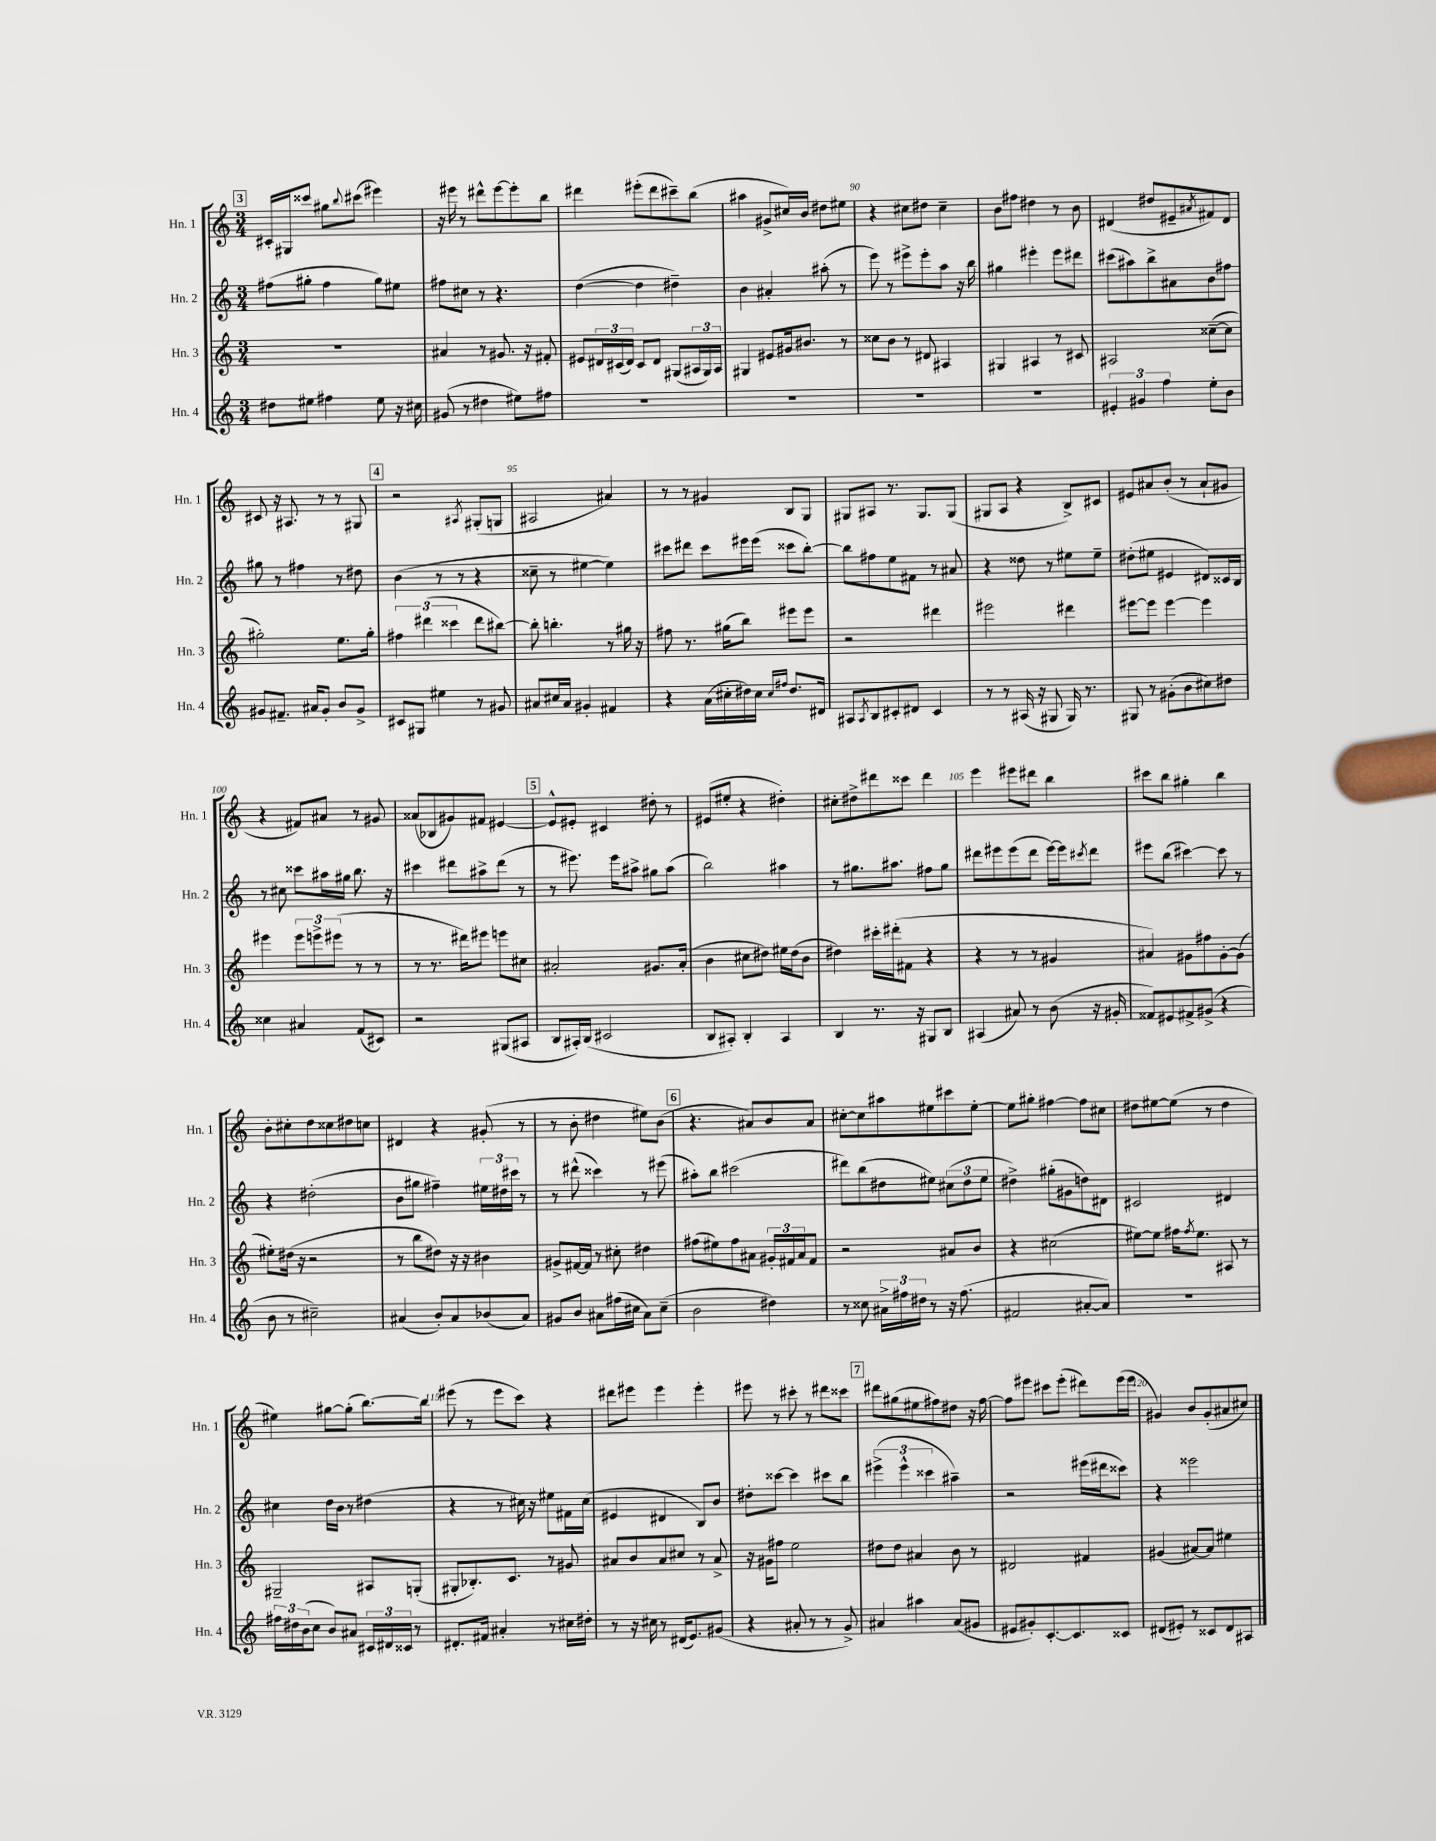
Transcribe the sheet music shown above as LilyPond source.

<<
\new StaffGroup <<
\new Staff = "s0" \with { instrumentName = "Hn. 1" shortInstrumentName = "Hn. 1" } {
    \clef treble \key c \major \numericTimeSignature \time 3/4
    \mark \markup { \box "3" } cis'16-. gis16 cisis'''8 gis''8 \appoggiatura { b''8 } cis'''8( eis'''4) |
    r16 eis'''16 r8 dis'''8-^ eis'''8~ eis'''8-. b''8 |
    dis'''4 eis'''8-.( dis'''8 cis'''8--) b''8( |
    ais''4 gis'8-> cis''16) b'16 dis''8 eis''8 |
    r4 cis''8 dis''8 cis''4-- |
    b'8 fis''8 dis''4 r8 b'8 |
    dis'4( dis''8 eis'8-- \acciaccatura { ais'8 } fis'8) dis'8 |
    cis'8 r16 ais8. r8 r8 gis8 |
    \mark \markup { \box "4" } r2 \acciaccatura { ais8 } gis8-.( g8 |
    ais2 ais'4) |
    r8 r8 gis'4 b8 g8 |
    gis8 ais8 r8. gis8. gis8( |
    gis8 a8 r4 b8->) cis'8 |
    eis'8 ais'8 b'8-.( r8 ais'8-! gis'8 |
    r4 fis'8) ais'8 r8 gis'8 |
    aisis'8( bes8 gis'8) fis'8 eis'4~ |
    \mark \markup { \box "5" } eis'8-^ eis'8-. cis'4 dis''8-. r8 |
    eis'8( eis''8-. r4 dis''4-.) |
    cis''8-. dis''8-> dis'''8 cisis'''8 dis'''4 |
    e'''4 eis'''8 dis'''8 b''4 |
    cis'''8 b''8 gis''4-. b''4 |
    b'8-. cis''8-. d''8 cisis''8 dis''8 c''8 |
    dis'4 r4 gis'8-.( r8 |
    r8 b'8-. dis''4 eis''8) b'8( |
    \mark \markup { \box "6" } r4. ais'8) b'8 ais'8 |
    cis''8~-. cis''8 ais''8 eis''8 cis'''8 eis''8~-. |
    eis''8 gis''8-. fis''4~ fis''8 cis''8 |
    dis''8 eis''8~ eis''8( r8 dis''4 |
    eis''4) gis''8~ gis''8-.( b''8.~) b''16 |
    eis'''8( r8 eis'''8 c'''8) r4 |
    dis'''8 eis'''8 eis'''4 eis'''4-. |
    eis'''8 r8 cis'''8-. r8 dis'''8 cisis'''8 |
    \mark \markup { \box "7" } dis'''8 gis''8( eis''8 fis''8) dis''8 r16 fis''16~ |
    fis''8 eis'''8 cis'''8 eis'''8-.( dis'''8) eis'''16( eis'''16 |
    gis'4) b'8 gis'8-.( ais'8 cis''8) \bar "|." |
}
\new Staff = "s1" \with { instrumentName = "Hn. 2" shortInstrumentName = "Hn. 2" } {
    \clef treble \key c \major \numericTimeSignature \time 3/4
    \mark \markup { \box "3" } fis''8( gis''8-. fis''4 gis''8) eis''8 |
    fis''8 cis''8 r8 r4. |
    d''4~( d''4 dis''4--) |
    b'4 ais'4-. ais''8-.( r8 |
    e'''8) r8 eis'''8-> eis'''8-. a''8 r16 b''16 |
    gis''4 eis'''4-. eis'''8 dis'''8 |
    cis'''8( ais''8) b''8-> ais'8 b'8 fis''8 |
    gis''8 r8 fis''4 r8 dis''8 |
    \mark \markup { \box "4" } b'4( r8 r8 r4 |
    cisis''8-- r8 eis''4~ eis''4) |
    cis'''8 dis'''8 cis'''8 eis'''16 eis'''16( cisis'''8 b''8~-.) |
    b''8 fis''8 e''8 fis'8 r8 ais'8 |
    r4 disis''8 r8 eis''8 eis''8-- |
    dis''8-.( eis''8 eis'4 dis'8) cisis'16 b16 |
    r8 cis''8 cisis'''8 ais''16 gis''16 b''8. r16 |
    cis'''4 dis'''8 ais''8-> dis'''8( r8 |
    \mark \markup { \box "5" } r8 eis'''8.) eis'''16 ais''8-> gis''8 ais''8( |
    b''2) ais''4 |
    r8 gis''8. ais''8. fis''8 gis''8 |
    dis'''8 eis'''8 eis'''8( dis'''8 eis'''16~) eis'''16 \acciaccatura { cis'''8 } dis'''8 |
    eis'''8 b''8( cis'''4~) cis'''8 r8 |
    r4 dis''2-.( |
    b'8 gis''8 fis''4--) \tuplet 3/2 { eis''16 dis''16 cis'''16 } r8 |
    r8 dis'''8-^( cisis'''4) r8 eis'''8( |
    \mark \markup { \box "6" } ais''8-.) b''8 cis'''2( |
    dis'''8) b''8( dis''8 eis''8) \tuplet 3/2 { cis''8( dis''8 eis''8 } |
    dis''4->) gis''8-.( gis'8 d''8) dis'8 |
    cis'2 dis'4 |
    cis''4 d''16 b'16 r8 dis''4( |
    r4 r8 cis''16) r16 eis''8 fis'16 cis''16( |
    eis'4 dis'4 b8) b'8 |
    dis''8-. cisis'''8~ cisis'''4 cis'''8 b''8 |
    \mark \markup { \box "7" } \tuplet 3/2 { eis'''4->( eis'''4-^ cisis'''4 } ais''4--) |
    r2 eis'''16( dis'''16 cisis'''8) |
    r4 eisis'''2 \bar "|." |
}
\new Staff = "s2" \with { instrumentName = "Hn. 3" shortInstrumentName = "Hn. 3" } {
    \clef treble \key c \major \numericTimeSignature \time 3/4
    \mark \markup { \box "3" } R2. |
    ais'4 r8 gis'8. r16 fis'8-. |
    eis'8 \tuplet 3/2 { dis'16 cis'16( dis'16) } cis'8 dis'8 gis8( \tuplet 3/2 { ais16 gis16) ais16 } |
    gis4 eis'8 gis'16 bis'8. r8 |
    cisis''8 b'8 r8 dis'8 ais4 |
    gis4 ais4 r8 cis'8 |
    ais2 cisis''8~--( cisis''8 |
    gis''2-.) e''8. gis''16-. |
    \mark \markup { \box "4" } \tuplet 3/2 { fis''4 dis'''4( cisis'''4 } dis'''8 bis''8~) |
    bis''8-. b''4.-. r8 gis''16 r16 |
    fis''8 r8. gis''16( b''8) eis'''8 eis'''8 |
    r2 dis'''4 |
    eis'''2 dis'''4 |
    eis'''8~ eis'''8 eis'''4~ eis'''4 |
    eis'''4 \tuplet 3/2 { eis'''8 e'''8-> eis'''8( } r8 r8 |
    r8 r8. dis'''16) eis'''8 e'''8 cis''8 |
    \mark \markup { \box "5" } ais'2-. gis'8. ais'16-.( |
    b'4 cis''8 dis''8) eis''16 dis''16( b'8 |
    dis''4) cis'''16-. dis'''16-.( fis'8 r4 |
    r4 r8 r8 gis'4 |
    ais'4) gis'8 fis''8 gis'8~-. gis'8( |
    eis''8-.) dis''16( r16 r2 |
    r8 b''8 dis''8) r16 r16 bis'4 |
    gis'8-> fis'16~ fis'16 r8 cis''8-. dis''4 |
    \mark \markup { \box "6" } fis''8( eis''8) fis''8 ais'8 \tuplet 3/2 { gis'16-. fis'16 ais'16 } fis'8 |
    r2 ais'8 b'8 |
    r4 cis''2( |
    eis''8~) eis''8 fis''16 \acciaccatura { fis''8 } eis''8. ais8 r8 |
    gis2-- ais8 g8-.( |
    gis8-. bes8.-.) c'8. r8 gis'8 |
    ais'8 b'8 ais'8 cis''8 r8 ais'8-> |
    r16 gis'16 fis''8 e''2 |
    \mark \markup { \box "7" } dis''8 dis''8 ais'4 b'8 r8 |
    dis'2 fis'4 |
    gis'4( ais'8~) ais'8 eis''4 \bar "|." |
}
\new Staff = "s3" \with { instrumentName = "Hn. 4" shortInstrumentName = "Hn. 4" } {
    \clef treble \key c \major \numericTimeSignature \time 3/4
    \mark \markup { \box "3" } dis''8 eis''8 fis''4 eis''8 r16 cis''16 |
    gis'8( r8 dis''4 eis''8) fis''8 |
    R2. |
    R2. |
    R2. |
    R2. |
    \tuplet 3/2 { eis'4-. gis'4 f''4 } e''8-. b'8 |
    gis'8 fis'8.-- ais'16 gis'8-. b'8 gis'8-> |
    \mark \markup { \box "4" } cis'8 gis8 eis''4 r8 gis'8 |
    ais'8 cis''16 ais'16 gis'4-. fis'4 |
    r4 a'16( cis''16-. dis''16) cis''16 \grace { cis''16 fis''16 } dis''8. dis'16 |
    ais8 \acciaccatura { ais8 } b8 cis'8-. dis'8 cis'4 |
    r8 r8 ais16( r16 gis8 gis16) r8. |
    gis8 r8 gis'8-.( b'8 cis''8) dis''8 |
    cisis''4 ais'4 f'8( cis'8) |
    r2 gis8( ais8 |
    \mark \markup { \box "5" } b8 ais16-.) b16( cis'2 |
    b8 ais8-.) b4-. ais4 |
    b4 r8. r16 gis8 b8 |
    ais4( ais'8) r8 b'8( r16 gis'16-. |
    fisis'8) eis'8 fis'8-> gis'8->( r4 |
    b'8 r8 cis''2--) |
    ais'4( b'8-.) ais'8 bes'8( ais'8) |
    gis'8 b'8 ais'8 fis''16( cis''16 ais'8) cis''8--( |
    \mark \markup { \box "6" } b'2 dis''4) |
    r8 cisis''8 \tuplet 3/2 { ais'16-> fis''16 dis''16 } r8 r16 fis''8.( |
    fis'2 ais'8~-. ais'8) |
    R2. |
    \tuplet 3/2 { fis''16 dis''16 b'16( } c''8 b'8) ais'8 \tuplet 3/2 { cis'16 dis'16 cisis'16 } r8 |
    dis'8.-. fis'16 ais'4-. r8 cis''16 dis''16-. |
    r8 r16 cis''16 r8 dis'16( e'8.) gis'8( |
    r4 ais'8-. r8 r8 g'8->) |
    \mark \markup { \box "7" } ais'4 ais''4 ais'8( gis'8 |
    eis'8 gis'8-.) c'8.~-. c'8. cisis'8 |
    dis'8( eis'8-.) r8 cisis'8 dis'8 ais8 \bar "|." |
}
>>
>>
\layout { \context { \Score currentBarNumber = #86 \override BarNumber.break-visibility = ##(#f #t #t) barNumberVisibility = #(every-nth-bar-number-visible 5) } }
